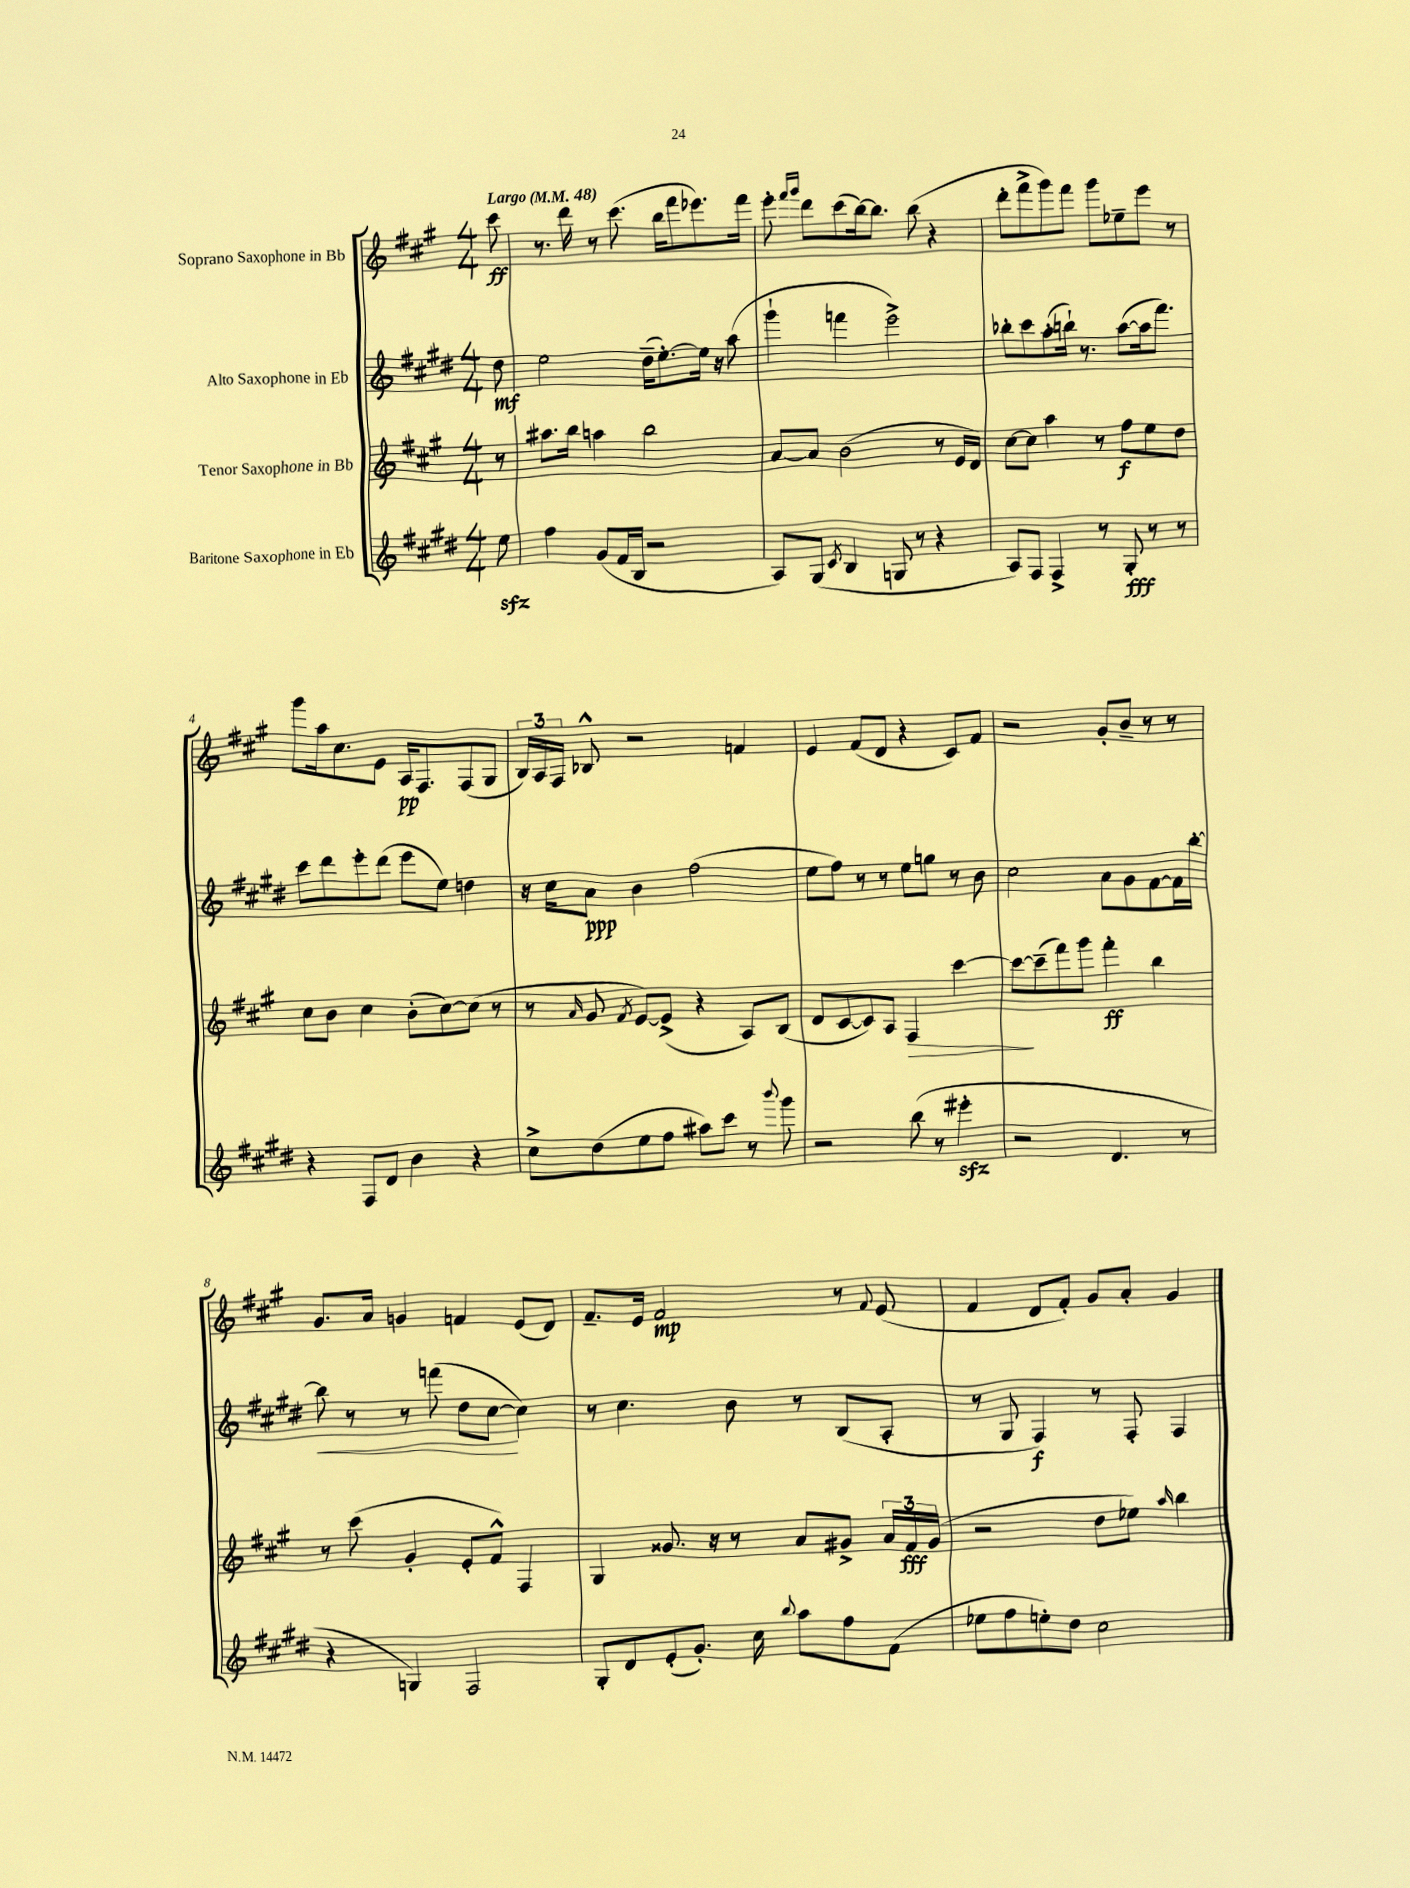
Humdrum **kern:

**kern	**dynam	**kern	**dynam	**kern	**dynam	**kern	**dynam
*part4	*part4	*part3	*part3	*part2	*part2	*part1	*part1
*staff4	*staff4	*staff3	*staff3	*staff2	*staff2	*staff1	*staff1
*I"Baritone Saxophone in Eb	*	*I"Tenor Saxophone in Bb	*	*I"Alto Saxophone in Eb	*	*I"Soprano Saxophone in Bb	*
*clefG2	*	*clefG2	*	*clefG2	*	*clefG2	*
*k[f#c#g#d#]	*	*k[f#c#g#]	*	*k[f#c#g#d#]	*	*k[f#c#g#]	*
*M4/4	*	*M4/4	*	*M4/4	*	*M4/4	*
*MM48	*	*MM48	*	*MM48	*	*MM48	*
=	=	=	=	=	=	=	=
!	!	!	!	!	!	!LO:TX:a:B:t=Largo	!
8eezz\	.	8r	.	8dd#\	mf	8ccc#\	ff
=1	=1	=1	=1	=1	=1	=1	=1
4ff#\	.	8.aa#X\L	.	2ee\	.	8.r	.
.	.	16bb\Jk	.	.	.	16ddd\	.
(8g#/L	.	4aan\	.	.	.	8r	.
16f#/L	.	.	.	.	.	(8.ccc#\	.
16B/JJ	.	.	.	.	.	.	.
2r	.	2bb\	.	(16dd#~\KL	.	.	.
.	.	.	.	[8.ee'\)	.	16bb\KL	.
.	.	.	.	.	.	8fff#\	.
.	.	.	.	16ee\Jk]	.	8.eee-X\)	.
.	.	.	.	16r	.	.	.
.	.	.	.	(8aa\	.	.	.
.	.	.	.	.	.	16fff#\Jk	.
=2	=2	=2	=2	=2	=2	=2	=2
8A/L)	.	[8a/L	.	4ggg#`\	.	8eee'\	.
.	.	.	.	.	.	16qqfff#/LL	.
.	.	.	.	.	.	16qqggg#/JJ	.
(8G#/J	.	8a/J]	.	.	.	8ddd\L	.
8qc#/	.	.	.	.	.	.	.
4B/	.	(2b\	.	4fffn\	.	(8ccc#\	.
.	.	.	.	.	.	[16bb\k)	.
.	.	.	.	.	.	8.bb\J]	.
8Gn/	.	.	.	2eee^\)	.	.	.
8r	.	.	.	.	.	(8bb\	.
4r	.	8r	.	.	.	4r	.
.	.	16e/LL	.	.	.	.	.
.	.	16d/JJ)	.	.	.	.	.
=3	=3	=3	=3	=3	=3	=3	=3
8A/L)	.	[8cc#\L	.	8bb-X'\L	.	8ddd'\L	.
8F#/J	.	8cc#\J]	.	8ccc#\	.	8fff#^\	.
4F#^/	.	4aa\	.	(8aa'\	.	8ggg#\)	.
.	.	.	.	16bbn`\Jk)	.	8fff#\J	.
.	.	.	.	8.r	.	.	.
8r	.	8r	.	.	.	8ggg#\L	.
8G#'/	fff	8ff#\L	f	([8aa\L	.	8ee-X~\	.
8r	.	8ee\	.	16aa\k]	.	8eee\J	.
.	.	.	.	8.fff#\J)	.	.	.
8r	.	8dd\J	.	.	.	8r	.
!!LO:LB:g=z
=4	=4	=4	=4	=4	=4	=4	=4
4r	.	8cc#\L	.	8ccc#\L	.	8ggg#\L	.
.	.	8b\J	.	8ddd#\	.	16aa\k	.
.	.	.	.	.	.	8.cc#\	.
8F#/L	.	4cc#\	.	8eee'\	.	.	.
8d#/J	.	.	.	(8ddd#\J	.	8e\J	.
4b\	.	(8b'\L	.	8eee\L	.	16A/KL	pp
.	.	.	.	.	.	8.F#/	.
.	.	[8cc#\)	.	8ee\J)	.	.	.
4r	.	(8cc#\J]	.	4ddn\	.	(8F#/	.
.	.	8r	.	.	.	8G#/J	.
=5	=5	=5	=5	=5	=5	=5	=5
8cc#^\L	.	8r	.	16r	.	24B/LL)	.
.	.	.	.	.	.	24A/	.
.	.	.	.	16cc#\KL	.	.	.
.	.	.	.	.	.	24F#/JJ	.
.	.	16qqa/	.	.	.	.	.
(8dd#\	.	8g#/	.	8a\J	ppp	8B-X^^/	.
.	.	8qf#/	.	.	.	.	.
8ee\	.	[8e/L)	.	4b\	.	2r	.
8ff#\J	.	(8e^/J]	.	.	.	.	.
8aa#X\L)	.	4r	.	(2ff#\	.	.	.
8ccc#\J	.	.	.	.	.	.	.
8r	.	8A/L)	.	.	.	4fn/	.
8qqbbb/	.	.	.	.	.	.	.
8ggg#\	.	(8B/J	.	.	.	.	.
=6	=6	=6	=6	=6	=6	=6	=6
2r	.	8d/L	.	8ee\L	.	4e/	.
.	.	[8c#/	.	8ff#\J)	.	.	.
.	.	8c#/])	.	8r	.	(8f#/L	.
.	.	8A/J	.	8r	.	8d/J	.
!	!	!	!LO:HP:b	!	!	!	!
(8bb\	.	4F#/	>	8ee\L	.	4r	.
8r	.	.	.	8ggn\J	.	.	.
4eee#Xzz'\	.	[4ccc#\	.	8r	.	8c#/L)	.
.	.	.	.	8b\	.	8f#/J	.
=7	=7	=7	=7	=7	=7	=7	=7
2r	.	8ccc#\L_	.	2cc#\	.	2r	.
.	.	(8ccc#~\]	]	.	.	.	.
.	.	8fff#\)	.	.	.	.	.
.	.	8ggg#\J	.	.	.	.	.
4.d#/	.	4fff#'\	ff	8a\L	.	8g#'/L	.
.	.	.	.	8g#\	.	8b~/J	.
.	.	4bb\	.	[8f#\	.	8r	.
8r	.	.	.	16f#\L]	.	8r	.
.	.	.	.	[16bb'\JJ	.	.	.
!!LO:LB:g=z
=8	=8	=8	=8	=8	=8	=8	=8
!	!	!	!	!	!LO:HP:b	!	!
4r	.	8r	.	8bb\]	<	8.g#/L	.
.	.	(8ccc#\	.	8r	.	.	.
.	.	.	.	.	.	16a/Jk	.
4Gn/)	.	4g#'/	.	8r	.	4gn/	.
.	.	.	.	(8fffn\	.	.	.
2F#/	.	8e'/L	.	8dd#\L	.	4fn/	.
.	.	8f#^^/J)	.	[8cc#\J	.	.	.
.	.	4F#/	.	4cc#\])	[	(8e/L	.
.	.	.	.	.	.	8d/J)	.
=9	=9	=9	=9	=9	=9	=9	=9
8G#'/L	.	4G#/	.	8r	.	8.f#~/L	.
8d#/	.	.	.	4.cc#\	.	.	.
.	.	.	.	.	.	16e/Jk	.
(8e'/	.	8.g##X/	.	.	.	2f#/	mp
8.g#'/J)	.	.	.	.	.	.	.
.	.	16r	.	.	.	.	.
.	.	8r	.	8b\	.	.	.
16cc#\	.	.	.	.	.	.	.
8qqbb/	.	.	.	.	.	.	.
8aa\L	.	8a/L	.	8r	.	.	.
8ff#\	.	8g#X^/J	.	(8B/L	.	8r	.
.	.	.	.	.	.	8qqf#/	.
(8f#\J	.	24a/LL	.	8A'/J	.	(8e/	.
.	.	24f#/	fff	.	.	.	.
.	.	(24g#/JJ	.	.	.	.	.
=10	=10	=10	=10	=10	=10	=10	=10
8ee-X\L	.	2r	.	8r	.	4f#/	.
8ff#\	.	.	.	8G#/	.	.	.
8een'\)	.	.	.	4F#/)	f	8d/L	.
8dd#\J	.	.	.	.	.	8f#'/J)	.
2cc#\	.	8dd\L	.	8r	.	8g#/L	.
.	.	8ee-X\J)	.	8F#'/	.	8a'/J	.
.	.	16qqaa/	.	.	.	.	.
.	.	4bb\	.	4F#/	.	4g#/	.
==	==	==	==	==	==	==	==
*-	*-	*-	*-	*-	*-	*-	*-
